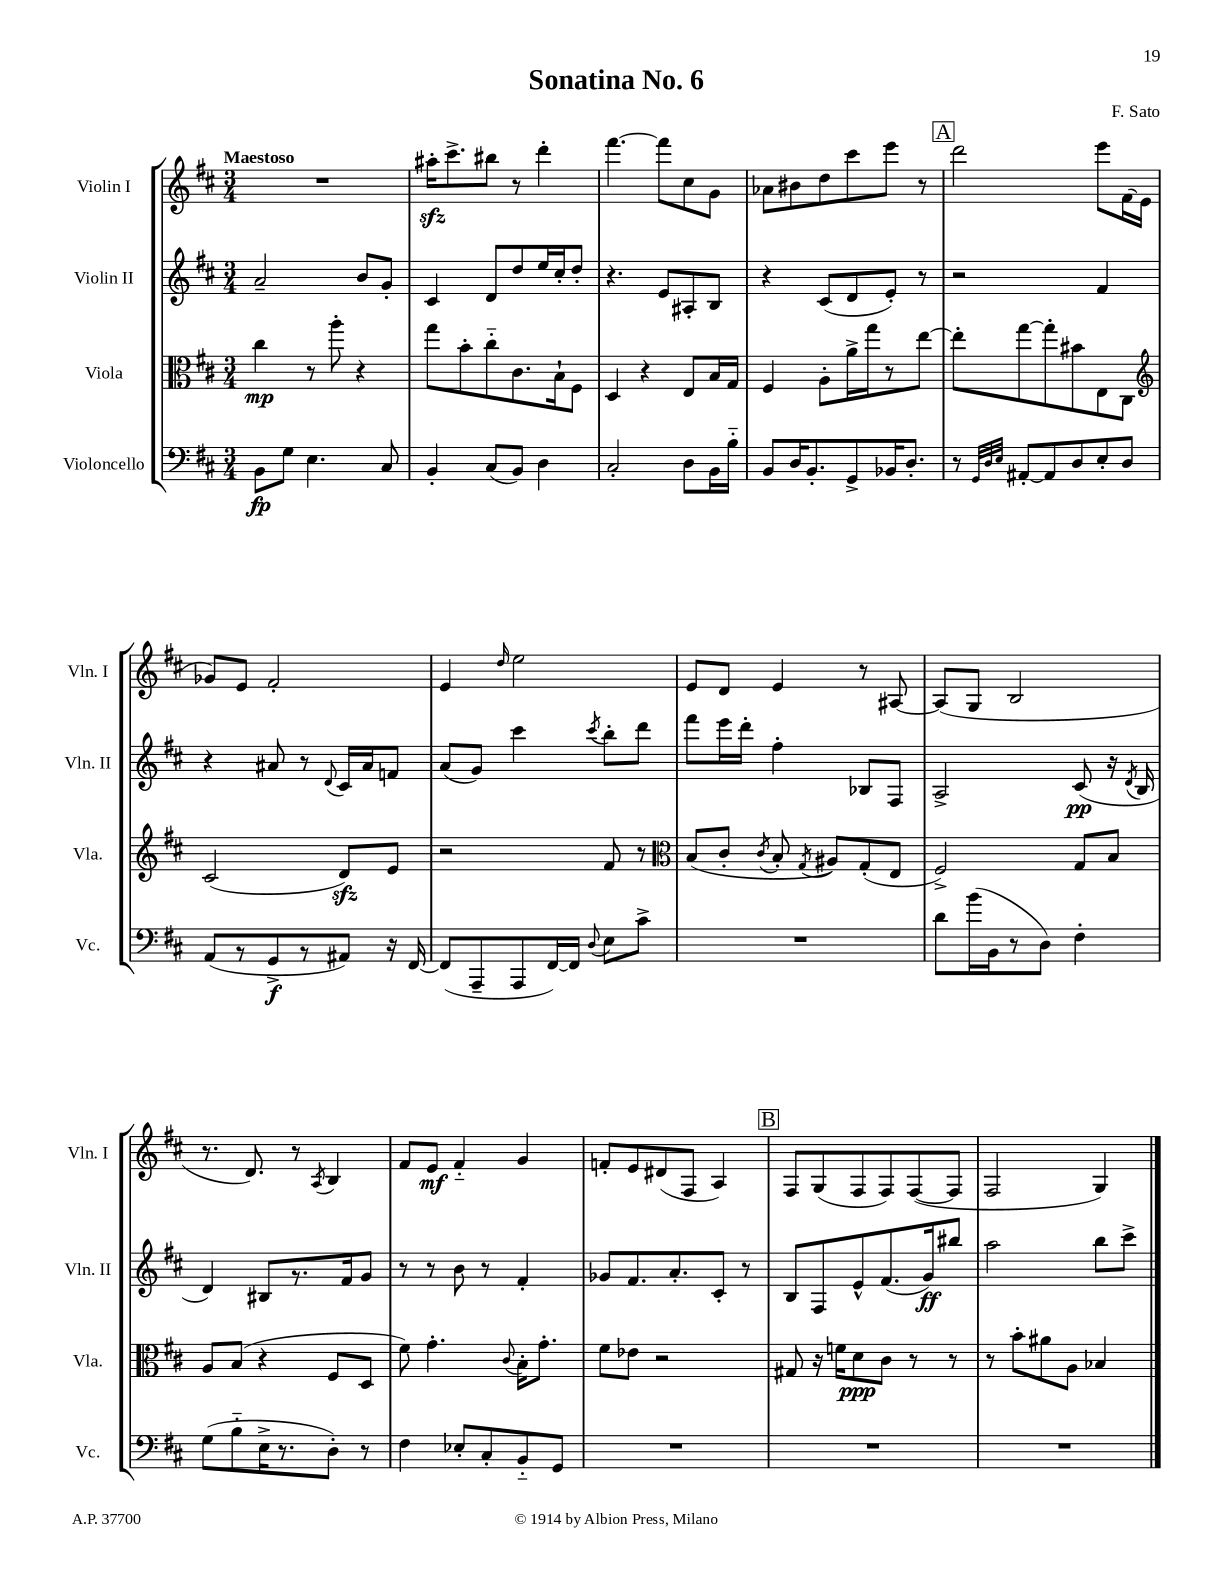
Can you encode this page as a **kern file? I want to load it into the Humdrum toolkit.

**kern	**kern	**kern	**kern
*staff4	*staff3	*staff2	*staff1
*clefF4	*clefC3	*clefG2	*clefG2
*k[f#c#]	*k[f#c#]	*k[f#c#]	*k[f#c#]
*M3/4	*M3/4	*M3/4	*M3/4
8BB	4cc#	2a~	2.r
8G	.	.	.
4.E	8r	.	.
.	8aa'	.	.
.	4r	8b	.
8C#	.	8g'	.
=	=	=	=
4BB'	8gg	4c#	16aa#'
.	.	.	8.ccc#^
.	8b'	.	.
(8C#	8cc#'~	8d	8bb#
8BB)	8.c#	8dd	8r
4D	.	16ee	4ddd'
.	16B`	16cc#'	.
.	8F#	8dd'	.
=	=	=	=
2C#'	4D	4.r	[4.fff#
.	4r	.	.
.	.	8e	8fff#]
8D	8E	8A#'	8cc#
16BB	16B	8B	8g
16B'~	16G	.	.
=	=	=	=
8BB	4F#	4r	8a-
16D	.	.	8b#
8.BB'	.	.	.
.	8A'	(8c#	8dd
8GG^	16a^	8d	8ccc#
.	16gg	.	.
16BB-	8r	8e')	8eee
8.D'	.	.	.
.	[8ee	8r	8r
=	=	=	=
8r	8ee']	2r	2ddd
32qqGG	.	.	.
32qqD	.	.	.
32qqE	.	.	.
[8AA#'	[8gg	.	.
8AA#]	8gg']	.	.
8D	8b#	.	.
8E'	8E	4f#	8eee
8D	8C#	.	(16f#
.	.	.	16e
=	=	=	=
*	*clefG2	*	*
(8AA	(2c#	4r	8g-)
8r	.	.	8e
8GG^	.	8a#	2f#'
8r	.	8r	.
.	.	8qqd	.
8AA#)	8d)	16c#	.
.	.	16a#	.
16r	8e	8f	.
[16FF#	.	.	.
=	=	=	=
(8FF#]	2r	(8a	4e
8AAA~	.	8g)	.
.	.	.	16qqdd
8AAA	.	4ccc#	2ee
[16FF#)	.	.	.
16FF#]	.	.	.
8qqD	.	8qccc#	.
8E	8f#	8bb'	.
8c#^	8r	8ddd	.
=	=	=	=
*	*clefC3	*	*
2.r	(8B	8fff#	8e
.	8c#'	16eee	8d
.	.	16ddd'	.
.	8qc#	.	.
.	8B'	4ff#'	4e
.	8qG	.	.
.	8A#)	.	.
.	(8G'	8B-	8r
.	8E	8F#	[8A#
=	=	=	=
8d	2F#^)	2A^	(8A#]
(16b	.	.	8G
16BB	.	.	.
8r	.	.	2B
8D)	.	.	.
4F#'	8G	(8c#	.
.	8B	16r	.
.	.	8qd	.
.	.	16B	.
=	=	=	=
(8G	8A	4d)	8.r
8B'~	(8B	.	.
.	.	.	8.d)
16E^	4r	8B#	.
8.r	.	.	.
.	.	8.r	8r
.	.	.	8qA
8D')	8F#	.	4B
.	.	16f#	.
8r	8D	8g	.
=	=	=	=
4F#	8f#)	8r	8f#
.	4.g'	8r	8e
8E-'	.	8b	4f#'~
8C#'	.	8r	.
.	8qqc#	.	.
8BB'~	16B'	4f#'	4g
.	8.g'	.	.
8GG	.	.	.
=	=	=	=
2.r	8f#	8g-	8f'
.	8e-	8.f#	8e
.	2r	.	(8d#
.	.	8.a'	.
.	.	.	8F#
.	.	8c#'	4A)
.	.	8r	.
=	=	=	=
2.r	8G#	8B	8F#
.	16r	8F#	(8G
.	16f	.	.
.	8d	8e^^	8F#
.	8c#	(8.f#	8F#)
.	8r	.	([8F#
.	.	16g)	.
.	8r	8bb#	8F#]
=	=	=	=
2.r	8r	2aa	2F#
.	8b'	.	.
.	8a#	.	.
.	8A	.	.
.	4B-	8bb	4G)
.	.	8ccc#^	.
==	==	==	==
*-	*-	*-	*-
